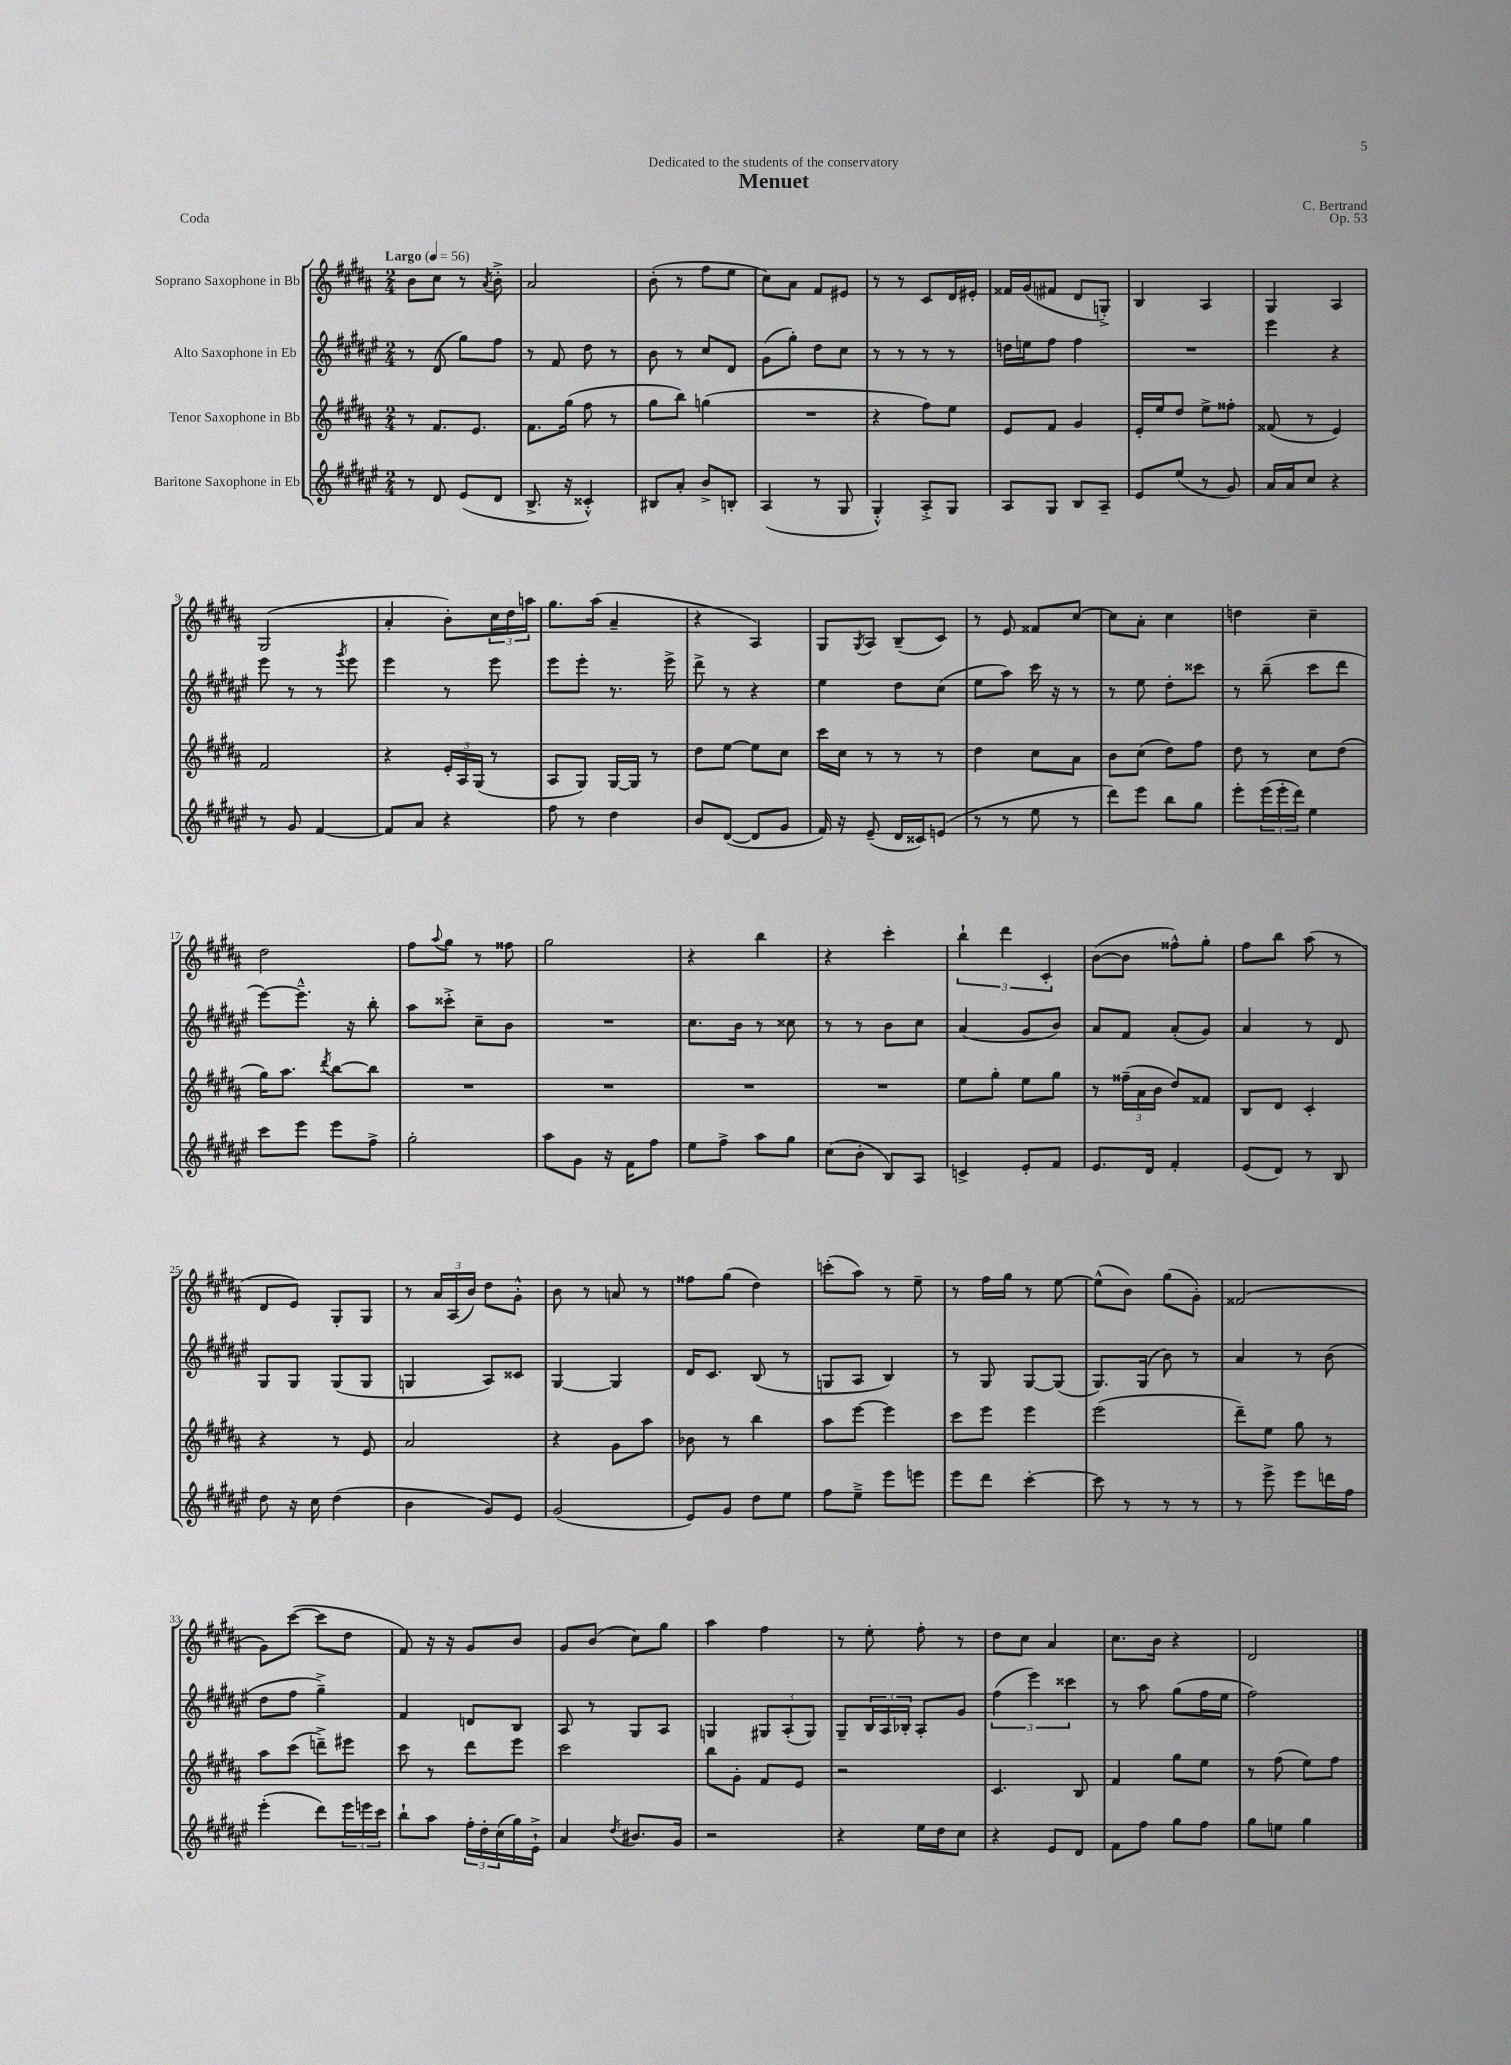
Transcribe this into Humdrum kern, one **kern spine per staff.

**kern	**kern	**kern	**kern
*part4	*part3	*part2	*part1
*staff4	*staff3	*staff2	*staff1
*I"Baritone Saxophone in Eb	*I"Tenor Saxophone in Bb	*I"Alto Saxophone in Eb	*I"Soprano Saxophone in Bb
*clefG2	*clefG2	*clefG2	*clefG2
*k[f#c#g#d#a#e#]	*k[f#c#g#d#a#]	*k[f#c#g#d#a#e#]	*k[f#c#g#d#a#]
*M2/4	*M2/4	*M2/4	*M2/4
*MM56	*MM56	*MM56	*MM56
=1	=1	=1	=1
!	!	!	!LO:TX:a:B:t=Largo
8r	8r	8r	8b\L
8d#/	8.f#/L	(8d#/	8cc#\J
(8e#/L	.	8gg#\L)	8r
.	8.e/J	.	.
.	.	.	8qa#/
8d#/J	.	8ff#\J	8b'^\
=2	=2	=2	=2
8.B^/	8.f#\L	8r	2a#/
.	.	8f#/	.
16r	(16gg#\Jk	.	.
4c##X'^^/)	8ff#\	8dd#\	.
.	8r	8r	.
=3	=3	=3	=3
8B#X/L	8gg#\L	8b\	(8b'\
8a#'/J	8bb\J)	8r	8r
8b^/L	(4ggn\	8cc#/L	8ff#\L
8Bn'/J	.	8d#/J	8ee\J
=4	=4	=4	=4
(4A#/	2r	(8g#\L	8cc#\L)
.	.	8gg#'\J)	8a#\J
8r	.	8dd#\L	8f#/L
8G#/	.	8cc#\J	8e#X/J
=5	=5	=5	=5
4G#'^^/)	4r	8r	8r
.	.	8r	8r
8A#'^/L	8ff#\L)	8r	8c#/L
8G#/J	8ee\J	8r	16d#/L
.	.	.	16e#X'/JJ
=6	=6	=6	=6
8A#/L	8e/L	16ddn\LL	16f##X/LL
.	.	16een\J	(16g#/J
8G#/J	8f#/J	8ff#\J	8f#X/J
8B/L	4g#/	4ff#\	8d#/L
8A#~/J	.	.	8Gn'^/J)
=7	=7	=7	=7
8e#/L	16e'/LL	2r	4B/
.	16ee/J	.	.
(8ee#/J	8dd#/J	.	.
8r	8ee^\L	.	4A#/
8g#/)	8ff##X'\J	.	.
=8	=8	=8	=8
16a#/LL	(8f##X/	4eee#\	4G#/
16a#/J	.	.	.
8cc#/J	8r	.	.
4r	4e/)	4r	4A#/
!!LO:LB:g=z
=9	=9	=9	=9
8r	2f#/	8eee#\	(2G#/
8g#/	.	8r	.
[4f#/	.	8r	.
.	.	8qggg#/	.
.	.	8eee#\	.
=10	=10	=10	=10
8f#/L]	4r	4eee#\	4a#'/
8a#/J	.	.	.
4r	24e'/LL	8r	8b'\L)
.	24A#/	.	.
.	(24G#/JJ	.	.
.	8r	8eee#\	24cc#\L
.	.	.	24dd#\
.	.	.	24aan\JJ
=11	=11	=11	=11
8ff#\	8A#/L	8eee#\L	8.gg#\L
8r	8G#/J)	8eee#'\J	.
.	.	.	(16aa#\Jk
4dd#\	[16G#/LL	8.r	4a#~/
.	16G#/JJ]	.	.
.	8r	.	.
.	.	16eee#^\	.
=12	=12	=12	=12
8b/L	8dd#\L	8ddd#^\	4r
([8d#/J	[8ee\J	8r	.
8d#/L]	8ee\L]	4r	4A#/)
8g#/J	8cc#\J	.	.
=13	=13	=13	=13
16f#/)	16ccc#\LL	4ee#\	8G#/L
16r	16cc#\JJ	.	.
.	.	.	8qG#/
(8e#~/	8r	.	8A#/J
16d#/LL	8r	8dd#\L	(8B~/L
16c##X/J)	.	.	.
(8en/J	8r	(8cc#\J	8c#/J)
=14	=14	=14	=14
8r	4dd#\	8ee#\L	8r
8r	.	8aa#\J)	8e/
8ee#\	8cc#\L	16ccc#\	8f##X/L
.	.	16r	.
8r	8a#\J	8r	[8cc#/J
=15	=15	=15	=15
8ddd#\L)	8b\L	8r	8cc#\L]
8eee#\J	(8cc#\J	8ee#\	8a#'\J
8bb\L	8dd#\L)	8dd#'\L	4cc#\
8gg#\J	8ff#\J	8ccc##X\J	.
=16	=16	=16	=16
8eee#'\L	8dd#\	8r	4ddn\
(24eee#\L	8r	(8bb~\	.
24eee#'\	.	.	.
24ddd#\JJ)	.	.	.
4ee#\	8cc#\L	8ccc#\L	4cc#~\
.	(8dd#\J	8ddd#\J	.
!!LO:LB:g=z
=17	=17	=17	=17
8ccc#\L	16gg#\KL)	[8eee#\L)	2dd#\
.	8.aa#\J	.	.
8eee#\J	.	8.eee#~^^\J]	.
.	8qddd#/	.	.
8eee#\L	[8bb\L	.	.
.	.	16r	.
8ff#^\J	8bb\J]	8bb'\	.
=18	=18	=18	=18
2gg#'\	2r	8aa#\L	8ff#\L
.	.	.	8qqaa#/
.	.	8ccc##X'^\J	8gg#\J
.	.	8cc#~\L	8r
.	.	8b\J	8ff##X\
=19	=19	=19	=19
8aa#\L	2r	2r	2gg#\
8g#\J	.	.	.
16r	.	.	.
16f#\KL	.	.	.
8ff#\J	.	.	.
=20	=20	=20	=20
8ee#\L	2r	8.cc#\L	4r
8ff#^\J	.	.	.
.	.	16b\Jk	.
8aa#\L	.	8r	4bb\
8gg#\J	.	8cc##X\	.
=21	=21	=21	=21
(8cc#\L	2r	8r	4r
8b'\J	.	8r	.
8B/L)	.	8b\L	4ccc#'\
8A#/J	.	8cc#\J	.
=22	=22	=22	=22
4cn^/	8ee\L	(4a#/	6bb`\
.	8gg#'\J	.	.
.	.	.	6ddd#\
8e#'/L	8ee\L	8g#/L	.
.	.	.	6c#'/
8f#/J	8gg#\J	8b/J)	.
=23	=23	=23	=23
8.e#/L	8r	8a#/L	([8b\L
.	(24ff##X~\LL	8f#/J	8b\J]
.	24a#\	.	.
16d#/Jk	.	.	.
.	24b\JJ	.	.
4f#'/	8dd#/L)	(8a#'/L	8ff##X^^\L)
.	8f##X/J	8g#/J)	8gg#'\J
=24	=24	=24	=24
(8e#/L	8B/L	4a#/	8ff#\L
8d#/J)	8d#/J	.	8bb\J
8r	4c#'/	8r	(8aa#\
8B/	.	8d#/	8r
!!LO:LB:g=z
=25	=25	=25	=25
8dd#\	4r	8G#/L	8d#/L
16r	.	8G#/J	8e/J)
16cc#\	.	.	.
(4dd#\	8r	(8G#/L	8G#'/L
.	8e/	8G#/J	8G#/J
=26	=26	=26	=26
4b\	2a#/	4Gn/	8r
.	.	.	24a#/LL
.	.	.	(24A#/
.	.	.	24b/JJ)
8g#/L)	.	8A#/L)	8dd#\L
8e#/J	.	8c##X/J	8g#'^^\J
=27	=27	=27	=27
(2g#/	4r	[4G#/	8b\
.	.	.	8r
.	8g#\L	4G#/]	8an/
.	8aa#\J	.	8r
=28	=28	=28	=28
8e#/L)	8b-X\	16d#/KL	8ff##X\L
.	.	8.c#/J	.
8g#/J	8r	.	(8gg#\J
8dd#\L	4bb\	(8B/	4dd#\)
8ee#\J	.	8r	.
=29	=29	=29	=29
8ff#\L	8aa#\L	8Gn/L	(8cccn'\L
8ee#~^\J	[8eee\J	8A#/J	8aa#\J)
8eee#\L	4eee\]	4B/)	8r
8eeen\J	.	.	8ee~\
=30	=30	=30	=30
8eee#\L	8ccc#\L	8r	8r
8ddd#\J	8eee\J	8G#/	16ff#\LL
.	.	.	16gg#\JJ
[4ccc#'\	4eee\	[8G#/L	8r
.	.	(8G#/J]	[8ee\
=31	=31	=31	=31
8ccc#\]	(2eee\	8.G#/L)	(8ee^^\L]
8r	.	.	8b\J)
.	.	(16G#/Jk	.
8r	.	8b\)	(8gg#\L
8r	.	8r	8g#'\J)
=32	=32	=32	=32
8r	8ddd#~\L)	4a#/	(2f##X/
8eee#^\	8ee\J	.	.
8eee#\L	8gg#\	8r	.
16dddn\L	8r	(8b\	.
16ff#\JJ	.	.	.
!!LO:LB:g=z
=33	=33	=33	=33
(4eee#'\	8aa#\L	8dd#\L	8g#\L)
.	(8ccc#\J	8ff#\J	([8ccc#\J
8ddd#\L)	8dddn~^\L)	4gg#~^\)	8ccc#\L]
24eee#\L	8eee#X\J	.	8dd#\J
24eeen\	.	.	.
24ccc#\JJ	.	.	.
=34	=34	=34	=34
8bb`\L	8ccc#\	4f#/	8f#/)
8aa#\J	8r	.	16r
.	.	.	16r
24ff#'\LL	8ddd#\L	8dn/L	8g#/L
24dd#'\	.	.	.
(24cc#\	.	.	.
16gg#\)	8eee\J	8B/J	8b/J
16e#`^\JJ	.	.	.
=35	=35	=35	=35
4a#/	2ccc#\	8A#/	8g#/L
.	.	8r	(8b/J
8qdd#/	.	.	.
8.b#X/L	.	8G#/L	8cc#\L)
.	.	8A#/J	8gg#\J
16g#/Jk	.	.	.
=36	=36	=36	=36
2r	8bb\L	4Gn/	4aa#\
.	8g#'\J	.	.
.	8f#/L	12G#X/L	4ff#\
.	.	(12A#'/	.
.	8e/J	.	.
.	.	12G#/J)	.
=37	=37	=37	=37
4r	2r	8G#~/L	8r
.	.	24B/L	8ee'\
.	.	24A#/	.
.	.	24B-X'/JJ	.
16ee#\LL	.	8A#'/L	8ff#'\
16dd#\J	.	.	.
8cc#\J	.	8g#/J	8r
=38	=38	=38	=38
4r	4.c#/	(6ff#\	8dd#\L
.	.	.	8cc#\J
.	.	6eee#\)	.
8e#/L	.	.	4a#/
.	.	6ccc##X\	.
8d#/J	8B/	.	.
=39	=39	=39	=39
8f#\L	4f#/	8r	8.cc#\L
8ff#\J	.	8aa#\	.
.	.	.	16b\Jk
8gg#\L	8gg#\L	(8gg#\L	4r
8ff#\J	8ee\J	16ff#\L	.
.	.	16ee#\JJ	.
=40	=40	=40	=40
8gg#\L	8r	2ff#\)	2d#/
8een\J	(8ff#\	.	.
4gg#\	8ee\L)	.	.
.	8ff#\J	.	.
==	==	==	==
*-	*-	*-	*-
